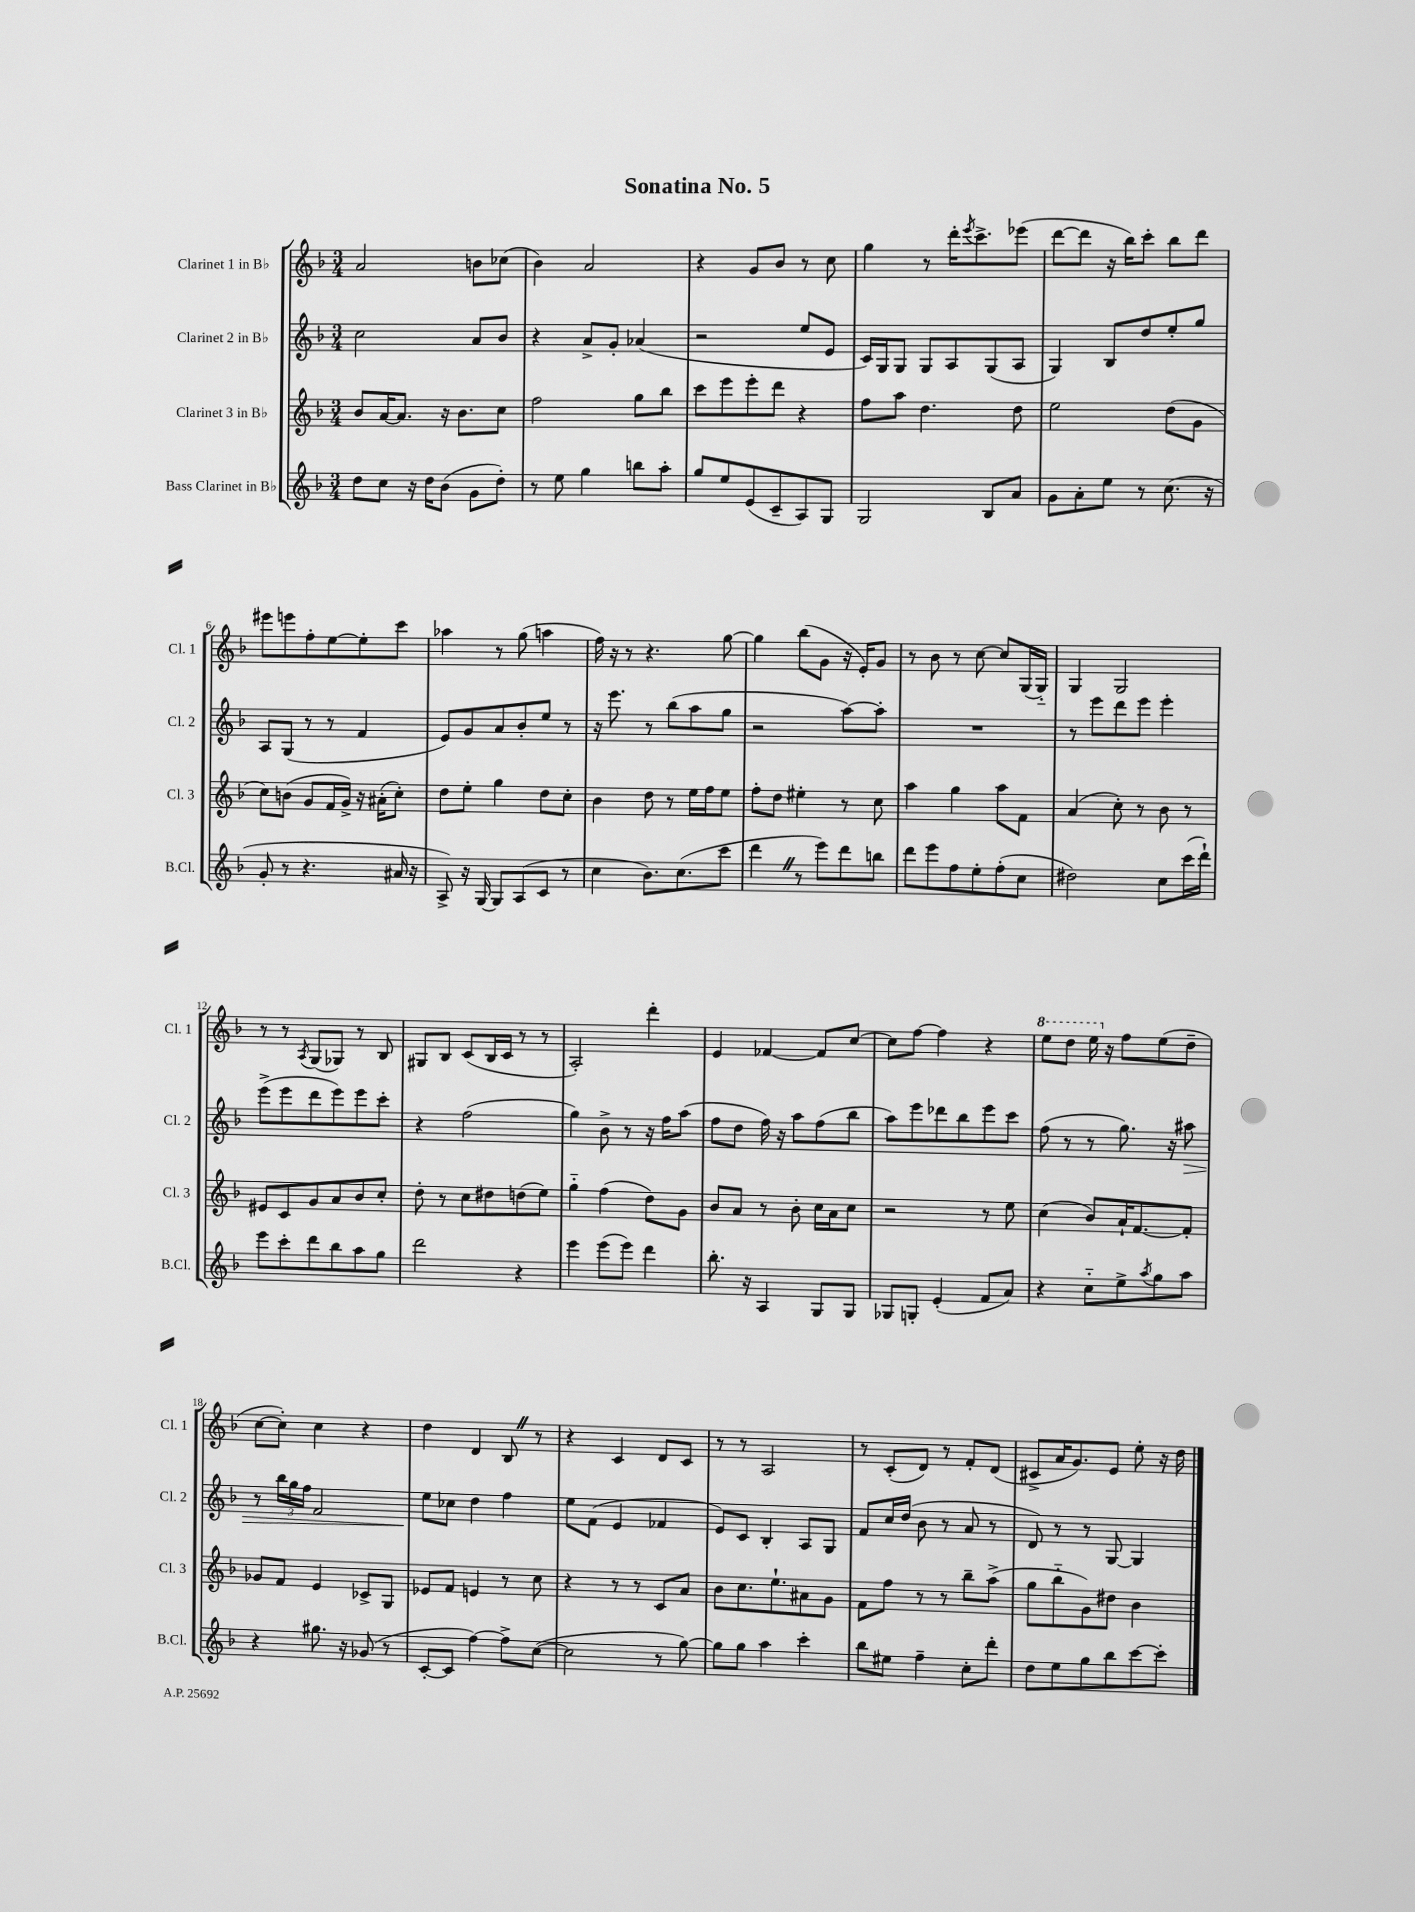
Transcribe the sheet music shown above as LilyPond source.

\header { title = "Sonatina No. 5" }
<<
\new StaffGroup <<
\new Staff = "s0" \with { instrumentName = "Clarinet 1 in Bb" shortInstrumentName = "Cl. 1" } {
    \clef treble \key f \major \numericTimeSignature \time 3/4
    a'2 b'8 ces''8( |
    bes'4) a'2 |
    r4 g'8 bes'8 r8 c''8 |
    g''4 r8 d'''16-. \acciaccatura { e'''8 } c'''8.-> ees'''8( |
    d'''8~ d'''8 r16 bes''16) c'''8-. bes''8 d'''8 |
    eis'''8 e'''8 f''8-. e''8~ e''8-. c'''8 |
    aes''4 r8 g''8( a''4 |
    f''16) r16 r8 r4. g''8~ |
    g''4 bes''8( g'8 r16 e'16-.) g'8 |
    r8 bes'8 r8 c''8~ c''8 g16( g16-_) |
    g4 g2 |
    r8 r8 \acciaccatura { a8 } g8( ges8) r8 bes8 |
    gis8 bes8 c'8( bes16 c'16 r8 r8 |
    a2-.) d'''4-. |
    e'4 fes'4~ fes'8 c''8~ |
    c''8 f''8~ f''4 r4 |
    \ottava #1 e'''8 d'''8 e'''16 \ottava #0 r16 f''8 e''8( d''8-- |
    c''8~ c''8-.) c''4 r4 |
    d''4 d'4 bes8 \once \override BreathingSign.text = \markup { \musicglyph "scripts.caesura.straight" } \breathe r8 |
    r4 c'4 d'8 c'8 |
    r8 r8 a2 |
    r8 c'8-.( d'8) r8 f'8-. d'8( |
    cis'8-> a'16 g'8.) e'8 e''8-. r16 d''16 \bar "|." |
}
\new Staff = "s1" \with { instrumentName = "Clarinet 2 in Bb" shortInstrumentName = "Cl. 2" } {
    \clef treble \key f \major \numericTimeSignature \time 3/4
    c''2 a'8 bes'8 |
    r4 a'8-> g'8-. aes'4( |
    r2 e''8 e'8 |
    c'16) g16 g8 g8 a8 g8( a8 |
    g4) bes8 d''8 e''8-. g''8 |
    a8 g8( r8 r8 f'4 |
    e'8) g'8 a'8 bes'8-. e''8 r8 |
    r16 e'''8. r8 bes''8( a''8 g''8 |
    r2 a''8~) a''8-. |
    R2. |
    r8 e'''8 d'''8 e'''8 e'''4-. |
    e'''8->( e'''8 d'''8 e'''8) e'''8 c'''8-. |
    r4 f''2( |
    g''4) bes'8-> r8 r16 f''16 a''8( |
    f''8 d''8 f''16) r16 a''8 f''8( bes''8 |
    a''8) e'''8 des'''8 bes''8 e'''8 c'''8 |
    f''8( r8 r8 g''8.) r16 ais''8\> |
    r8 \tuplet 3/2 { bes''16 g''16 f''16 } f'2 |
    e''8\! ces''8 d''4 f''4 |
    e''8 f'8( e'4 fes'4 |
    e'8) c'8 bes4-. a8 g8 |
    f'8 c''16 d''16( bes'8 r8 a'8 r8 |
    d'8) r8 r8 g8~ g4 \bar "|." |
}
\new Staff = "s2" \with { instrumentName = "Clarinet 3 in Bb" shortInstrumentName = "Cl. 3" } {
    \clef treble \key f \major \numericTimeSignature \time 3/4
    bes'8 a'16~ a'8. r16 bes'8. c''8 |
    f''2 g''8 bes''8 |
    c'''8 e'''8 e'''8-. d'''8 r4 |
    f''8 a''8 d''4. d''8 |
    e''2 d''8( g'8 |
    c''8) b'8( g'8 f'16 g'16->) r16 ais'16-.( c''8-.) |
    d''8 e''8-. g''4 d''8 c''8-. |
    bes'4 d''8 r8 e''16 f''16 e''8 |
    f''8-. d''8 eis''4-. r8 c''8 |
    a''4 g''4 a''8 f'8 |
    a'4( c''8-.) r8 bes'8 r8 |
    eis'8 c'8 g'8 a'8 bes'8 c''8-. |
    d''8-. r8 c''8 dis''8 d''8( e''8) |
    g''4-_ f''4( d''8) g'8 |
    bes'8 a'8 r8 bes'8-. c''16 a'16 c''8 |
    r2 r8 e''8 |
    c''4( bes'8) a'16-! f'8.~ f'8-. |
    ges'8 f'8 e'4 ces'8-> g8 |
    ees'8 f'8 e'4 r8 c''8 |
    r4 r8 r8 c'8 a'8 |
    bes'8 c''8. e''8.-! ais'8 g'8 |
    f'8 f''8 r8 r8 bes''8-- a''8->( |
    g''8 bes''8-_ g'8) dis''8 bes'4 \bar "|." |
}
\new Staff = "s3" \with { instrumentName = "Bass Clarinet in Bb" shortInstrumentName = "B.Cl." } {
    \clef treble \key f \major \numericTimeSignature \time 3/4
    d''8 c''8 r16 d''16 bes'8( g'8 d''8-.) |
    r8 e''8 g''4 b''8 a''8-. |
    g''8 e''8 e'8( c'8-- a8) g8 |
    g2 bes8 a'8 |
    g'8 a'8-. e''8 r8 c''8.( r16 |
    g'8-. r8 r4. ais'16 r16 |
    a8->) r16 g16~ g8 a8( c'8 r8 |
    c''4 bes'8.) c''8.( c'''8 |
    d'''4 \once \override BreathingSign.text = \markup { \musicglyph "scripts.caesura.straight" } \breathe r8 e'''8) d'''8 b''8 |
    d'''8 e'''8 f''8 e''8-. f''8-.( c''8 |
    dis''2) c''8 c'''16( d'''16-!) |
    e'''8 c'''8-. d'''8 bes''8 a''8 g''8 |
    d'''2 r4 |
    e'''4 e'''8( e'''8) d'''4 |
    bes''8.-. r16 a4 g8 g8 |
    ges8 g8-. e'4-.( f'8 a'8) |
    r4 c''8-_ e''8-> \acciaccatura { a''8 } g''8 a''8 |
    r4 gis''8. r16 ges'8( r8 |
    c'8~-. c'8 f''4~) f''8-> c''8~( |
    c''2 r8 g''8~) |
    g''8 g''8 a''4 c'''4-. |
    bes''8 eis''8 f''4-- c''8-. d'''8-. |
    d''8 e''8 g''8 bes''8 c'''8~ c'''8-. \bar "|." |
}
>>
>>
